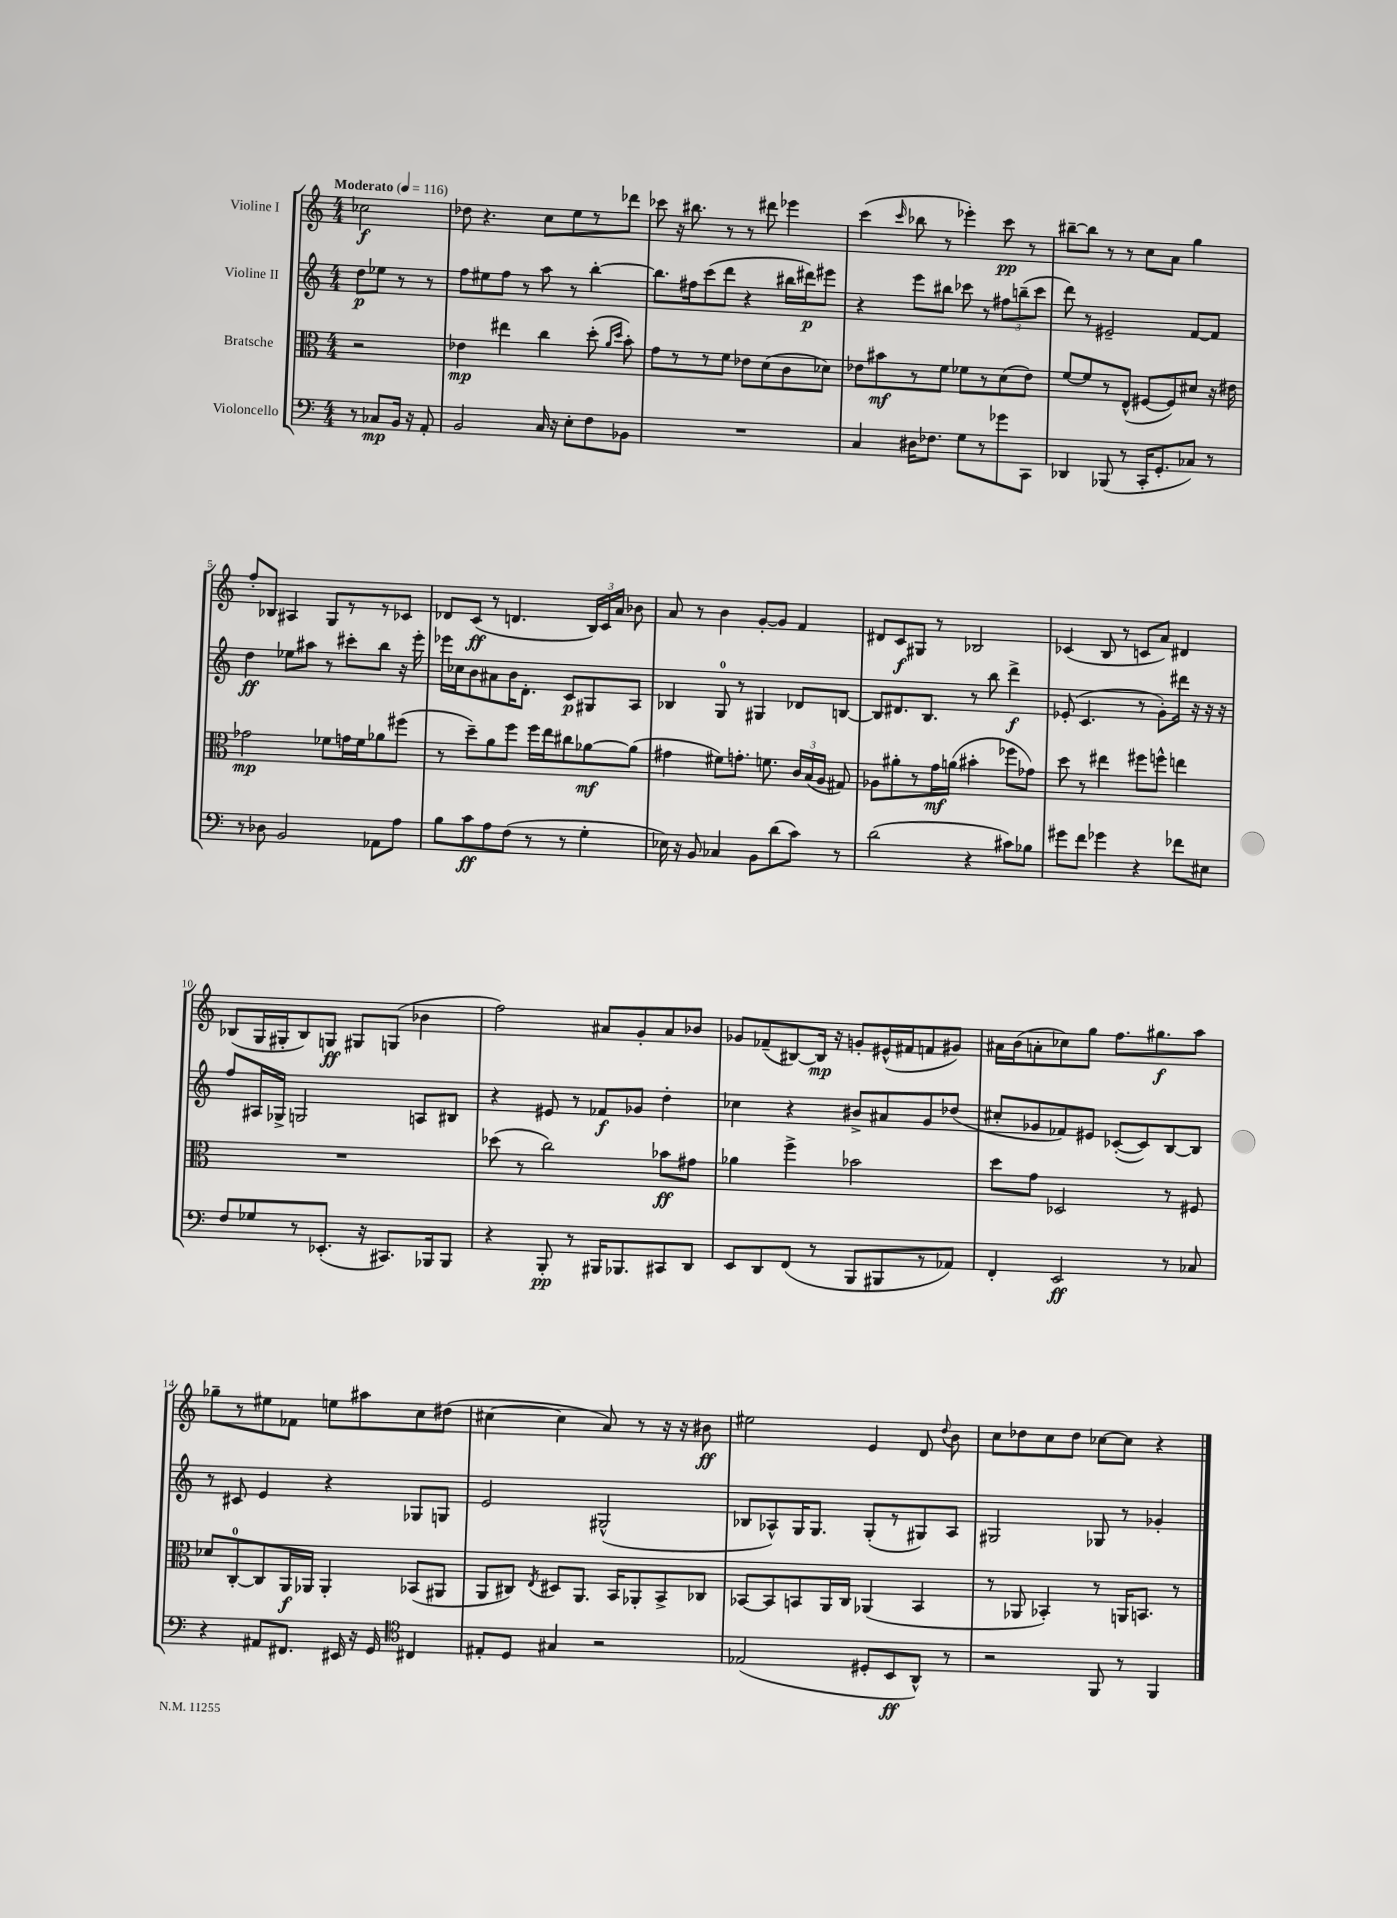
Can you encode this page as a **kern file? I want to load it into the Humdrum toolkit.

**kern	**kern	**kern	**kern
*staff4	*staff3	*staff2	*staff1
*clefF4	*clefC3	*clefG2	*clefG2
*k[]	*k[]	*k[]	*k[]
*M4/4	*M4/4	*M4/4	*M4/4
*MM116	*MM116	*MM116	*MM116
8r	2r	8dd	2cc-
8C-	.	8ee-	.
16BB	.	8r	.
16r	.	.	.
8AA'	.	8r	.
=	=	=	=
2BB	4e-	8ff	8dd-
.	.	8ee#	4.r
.	4ee#	8ff	.
.	.	8r	.
16C	4cc	8aa	8cc
16r	.	.	.
8E'	.	8r	8ee
8F	(8dd'	[4bb'	8r
.	16qqa	.	.
.	16qqdd	.	.
8BB-	8b')	.	8ddd-
=	=	=	=
1r	8g	8.bb]	8ccc-
.	8r	.	16r
.	.	16ff#	8.bb#
.	8r	(8ccc	.
.	8f	8ddd	8r
.	8e-	4r	8r
.	(8d	.	8ddd#
.	8c	16bb#	4eee-
.	.	16ddd#)	.
.	8d-)	8eee#	.
=	=	=	=
4C	8e-	4r	(4ccc
.	8b#	.	.
.	.	.	16qqccc
16D#	8r	8eee	8bb-
8.F-	.	.	.
.	8f	8bb#	8r
8G	8f-	8ccc-	4eee-')
8r	8r	8r	.
8g-	(8d	12ff#	8ccc
.	.	(12bb~	.
8CC	8e-)	.	8r
.	.	12ccc-	.
=	=	=	=
4DD-	[8f	8ddd)	[8bb#~
.	8f]	8r	8bb#]
(8BBB-	8r	2e#~	8r
8r	(8E^^	.	8r
16CC'	[8F#	.	8cc
8.GG'	.	.	.
.	8F#])	.	8a
8C-)	8d#	[8f	4gg
8r	16r	8f]	.
.	16e#	.	.
=	=	=	=
8r	2g-	4dd	8ff'
8D-	.	.	8B-
2BB	.	8ee-	4A#
.	.	8aa#	.
.	8f-	8r	8G
.	16g	8ccc#'	8r
.	16f-	.	.
8AA-	8a-	8bb	8r
8A	(8ff#	16r	8c-
.	.	16eee'	.
=	=	=	=
8B	8r	16eee-	8d-
.	.	16cc-	.
8c	8dd~)	8b	(8c
8A	8a	8a#	8r
(8F	8ff	16b	4.d
.	.	8.d'	.
8r	16ff	.	.
.	16ee	.	.
8r	8cc#	8c	.
4G'	[8a-	8G#	24B)
.	.	.	24c
.	.	.	24a
.	(8a-]	8A	8b-
=	=	=	=
16E-)	4g#	4B-	8a
16r	.	.	.
8BB	.	.	8r
4C-	8f#)	8G	4b
.	8.g'	8r	.
8BB	.	4G#	[8g'
.	8.f	.	.
(8d	.	.	8g]
8c)	24c	8d-	4f
.	(24B	.	.
.	24A	.	.
8r	8G#)	[8B	.
=	=	=	=
(2d	8A-	8B]	8d#
.	8a#'	8.d#	8c
.	8r	.	8G#
.	.	8.B	.
.	16g	.	8r
.	(16a	.	.
4r	4b#'	8r	2B-
.	.	8bb	.
8c#)	8ff-	4ddd^	.
8B-	8g-)	.	.
=	=	=	=
8g#	8dd	(8e-'	(4c-
8f	8r	4.c	.
4g-	4ee#	.	8B
.	.	.	8r
4r	8ff#	8r	8c
.	8ff^^	8g')	8a)
8f-	4ee	16ddd#	4d#
.	.	16r	.
8E#	.	16r	.
.	.	16r	.
=	=	=	=
8F	1r	8ff	(8B-
8G-	.	16A#	16G
.	.	16G-^	16G#'
8r	.	2G	8B-)
(8.EE-'	.	.	8G
.	.	.	8G#
16r	.	.	.
8.CC#)	.	.	(8G
.	.	8A	4b-
16BBB-	.	.	.
8BBB-	.	8B#	.
=	=	=	=
4r	(8dd-	4r	2ff)
.	8r	.	.
8BBB'	2cc)	8e#	.
8r	.	8r	.
16BBB#	.	8f-	8a#
8.BBB-	.	.	.
.	.	8g-	8g'
8CC#	8b-	4dd'	8a#
8DD	8g#	.	8b-
=	=	=	=
8EE	4a-	4cc-	8g-
8DD	.	.	(8f-~
(8FF	4ff^	4r	[8B#)
8r	.	.	16B#]
.	.	.	16r
8BBB	2b-	8b#^	8g'
8BBB#	.	8a#	(16e#^^
.	.	.	16f#
8r	.	8g	8f
8AA-)	.	(8dd-	8g#)
=	=	=	=
4FF'	8dd	8cc#'	16a#
.	.	.	(16b
.	8g	8g-	8a'
2EE	2D-	8f-)	8cc-)
.	.	8e#	8gg
.	.	([8c-'	8.ff
.	.	8c-])	.
.	.	.	8.gg#
8r	8r	[8B	.
8C-	8F#	8B]	8aa
=	=	=	=
4r	8d-	8r	8gg-~
.	[8C'	8c#	8r
8AA#	8C]	4e	8ee#
8.FF#	16AA	.	8f-
.	16AA-	.	.
.	4AA-'	4r	8ee
16EE#	.	.	.
16r	.	.	8aa#
16GG	.	.	.
*clefC4	*	*	*
4C#	(8BB-	8G-	8cc
.	8AA#	8G	(8dd#
=	=	=	=
8E#'	8AA	2e	[4cc#
8D	8C#)	.	.
.	8qE	.	.
4G#	8D#	.	4cc#]
.	8.AA	.	.
2r	.	(2G#^^	8a)
.	16BB	.	.
.	8AA-'	.	8r
.	8BB^	.	16r
.	.	.	16r
.	8C-	.	8b#
=	=	=	=
(2E-	[8BB-	8B-	2ee#
.	8BB-]	8A-^^)	.
.	8BB	16G	.
.	.	8.G	.
.	16AA	.	.
.	16C	.	.
8D#'	(4AA-	(8G'	4e
8BB	.	8r	.
8AA^^)	4BB	8G#)	8d
.	.	.	8qqdd
8r	.	8A-	8b
=	=	=	=
2r	8r	2G#	8cc
.	8AA-	.	8dd-
.	4BB-')	.	8cc
.	.	.	8dd-
8FF	8r	8G-	[8cc-
8r	16AA	8r	8cc-]
.	8.BB	.	.
4FF	.	4g-'	4r
.	8r	.	.
==	==	==	==
*-	*-	*-	*-
